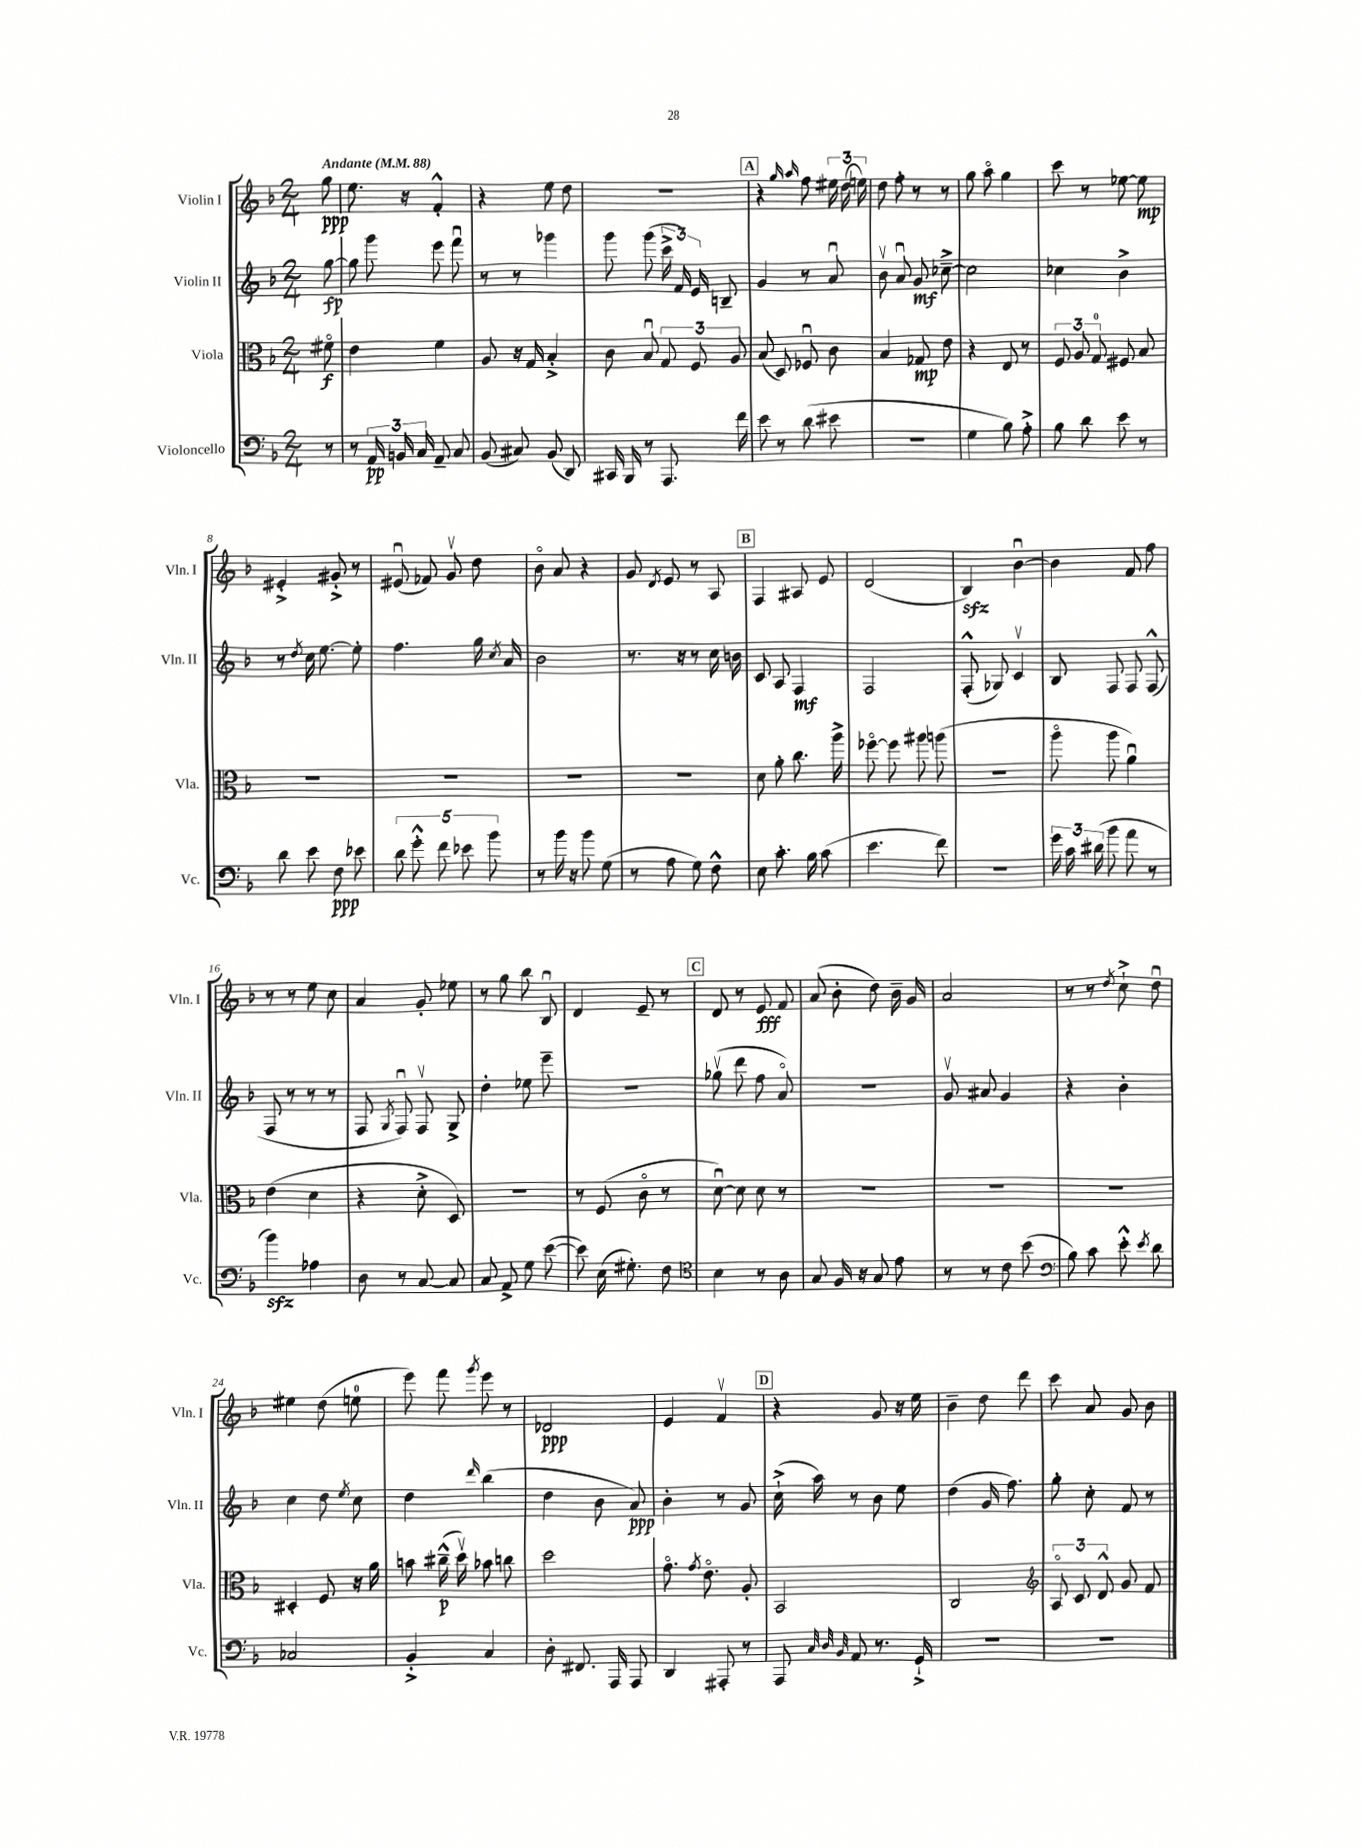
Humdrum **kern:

**kern	**dynam	**kern	**dynam	**kern	**dynam	**kern	**dynam
*part4	*part4	*part3	*part3	*part2	*part2	*part1	*part1
*staff4	*staff4	*staff3	*staff3	*staff2	*staff2	*staff1	*staff1
*I"Violoncello	*	*I"Viola	*	*I"Violin II	*	*I"Violin I	*
*I'Vc.	*	*I'Vla.	*	*I'Vln. II	*	*I'Vln. I	*
*clefF4	*	*clefC3	*	*clefG2	*	*clefG2	*
*k[b-]	*	*k[b-]	*	*k[b-]	*	*k[b-]	*
*M2/4	*	*M2/4	*	*M2/4	*	*M2/4	*
*MM88	*	*MM88	*	*MM88	*	*MM88	*
=	=	=	=	=	=	=	=
!	!	!	!	!	!	!LO:TX:a:B:t=Andante	!
8r	.	8f#X\	f	[8gg\	fp	8gg\	ppp
=1	=1	=1	=1	=1	=1	=1	=1
8r	.	4e\	.	8gg\]	.	8.ee\	.
24AA/	pp	.	.	8ggg\	.	.	.
24BBn/	.	.	.	.	.	.	.
.	.	.	.	.	.	16r	.
24C/	.	.	.	.	.	.	.
8AA~/	.	4f\	.	8eee\	.	4f'^^/	.
8C/	.	.	.	8fffu\	.	.	.
=2	=2	=2	=2	=2	=2	=2	=2
(8BB-/	.	8A/	.	8r	.	4r	.
8C#X/)	.	16r	.	8r	.	.	.
.	.	16G/	.	.	.	.	.
(8BB-/	.	4B-'^/	.	4ggg-X\	.	8ee\	.
8DD/)	.	.	.	.	.	8dd\	.
=3	=3	=3	=3	=3	=3	=3	=3
16CC#X/	.	8c\	.	8ggg\	.	2r	.
16BBB-/	.	.	.	.	.	.	.
8r	.	8B-u/	.	(8ggg\	.	.	.
8.AAA/	.	12G/	.	24ccc^\	.	.	.
.	.	.	.	24f/)	.	.	.
.	.	12F/	.	24e/	.	.	.
.	.	.	.	8Bn~/	.	.	.
.	.	12A/	.	.	.	.	.
16f\	.	.	.	.	.	.	.
!!LO:REH:place=s1:t=A
=4	=4	=4	=4	=4	=4	=4	=4
8e\	.	(8B-/	.	4g/	.	4r	.
8r	.	8D/)	.	.	.	.	.
.	.	.	.	.	.	16qqgg/	.
.	.	.	.	.	.	16qqaa/	.
(8d\	.	8F-Xu/	.	8r	.	8ff\	.
8e#X\	.	8c\	.	8au/	.	24ee#X\	.
.	.	.	.	.	.	(24dd\	.
.	.	.	.	.	.	24een\)	.
=5	=5	=5	=5	=5	=5	=5	=5
2r	.	4B-/	.	8b-v\	.	8dd\	.
.	.	.	.	8au/	.	8ff'\	.
.	.	8G-X/	mp	8g/	mf	8r	.
.	.	8e\	.	[8cc-X~^\	.	8r	.
=6	=6	=6	=6	=6	=6	=6	=6
4G\	.	4r	.	2cc-\]	.	8gg\	.
.	.	.	.	.	.	8aa\	.
8B-\)	.	8E/	.	.	.	4gg\	.
8A'^\	.	8r	.	.	.	.	.
=7	=7	=7	=7	=7	=7	=7	=7
8B-\	.	12F/	.	4cc-X\	.	8ccc\	.
.	.	12A/	.	.	.	.	.
8d\	.	.	.	.	.	8r	.
.	.	12G/	.	.	.	.	.
8e\	.	8F#X/	.	4b-^\	.	[8ee-X\	.
8r	.	8B-/	.	.	.	8ee-\]	mp
!!LO:LB:g=z
=8	=8	=8	=8	=8	=8	=8	=8
8d\	.	2r	.	8r	.	4e#X'^/	.
.	.	.	.	8qdd/	.	.	.
8e\	.	.	.	16cc\	.	.	.
.	.	.	.	[8.ee\	.	.	.
8F\	ppp	.	.	.	.	8g#X'^/	.
8e-X\	.	.	.	8ee'\]	.	8r	.
=9	=9	=9	=9	=9	=9	=9	=9
10d\	.	2r	.	4.ff\	.	(8e#Xu/	.
10g'^^\	.	.	.	.	.	.	.
.	.	.	.	.	.	8f-X/)	.
10f\	.	.	.	.	.	.	.
.	.	.	.	.	.	8gv/	.
10e-X\	.	.	.	.	.	.	.
.	.	.	.	16gg\	.	8dd\	.
10b-\	.	.	.	.	.	.	.
.	.	.	.	8qcc/	.	.	.
.	.	.	.	16a/	.	.	.
=10	=10	=10	=10	=10	=10	=10	=10
8r	.	2r	.	2b-\	.	8b-\	.
16b-\	.	.	.	.	.	8a/	.
16r	.	.	.	.	.	.	.
8b-\	.	.	.	.	.	4r	.
(8G\	.	.	.	.	.	.	.
=11	=11	=11	=11	=11	=11	=11	=11
8r	.	2r	.	8.r	.	8g/	.
.	.	.	.	.	.	8qd/	.
8A\	.	.	.	.	.	8e/	.
.	.	.	.	16r	.	.	.
8G\)	.	.	.	8r	.	8r	.
8F^^\	.	.	.	16cc\	.	8A/	.
.	.	.	.	16bn\	.	.	.
!!LO:REH:place=s1:t=B
=12	=12	=12	=12	=12	=12	=12	=12
8E\	.	8d\	.	8c/	.	4F/	.
8.c'\	.	8a'\	.	8A/	.	.	.
.	.	8.cc\	.	4F/	mf	8A#X/	.
16B-\	.	.	.	.	.	.	.
(8c\	.	.	.	.	.	8e/	.
.	.	16aa^\	.	.	.	.	.
=13	=13	=13	=13	=13	=13	=13	=13
4.e\	.	[8ff-X\	.	2F/	.	(2d/	.
.	.	8ff-\]	.	.	.	.	.
.	.	8aa#X\	.	.	.	.	.
8f\)	.	(8aan\	.	.	.	.	.
=14	=14	=14	=14	=14	=14	=14	=14
2r	.	2r	.	(8F'^^/	.	4B-zz/)	.
.	.	.	.	8G-X/)	.	.	.
.	.	.	.	4cv/	.	[4b-u\	.
=15	=15	=15	=15	=15	=15	=15	=15
24g\	.	8aa\	.	8B-/	.	4b-\]	.
24c\	.	.	.	.	.	.	.
(24d#X\	.	.	.	.	.	.	.
8b-\	.	8aa\	.	8F/	.	.	.
8a\	.	4au\)	.	8F/	.	8f/	.
8r	.	.	.	(8F^^/	.	8ff\	.
!!LO:LB:g=z
=16	=16	=16	=16	=16	=16	=16	=16
4b-zz\)	.	(4e\	.	8F/	.	8r	.
.	.	.	.	8r	.	8r	.
4A-X\	.	4d\	.	8r	.	8ee\	.
.	.	.	.	8r	.	8cc\	.
=17	=17	=17	=17	=17	=17	=17	=17
8D\	.	4r	.	8F/	.	4a/	.
.	.	.	.	8qG/	.	.	.
8r	.	.	.	8Fu/)	.	.	.
[8C/	.	8d'^\	.	8Fv/	.	8g'/	.
8C/]	.	8D/)	.	8G^/	.	8ee-X\	.
=18	=18	=18	=18	=18	=18	=18	=18
8C/	.	2r	.	4dd'\	.	8r	.
8AA^/	.	.	.	.	.	8gg\	.
8G\	.	.	.	8ee-X\	.	8bb-\	.
([8e\	.	.	.	8eee~\	.	8B-u/	.
=19	=19	=19	=19	=19	=19	=19	=19
8e\])	.	8r	.	2r	.	4d/	.
(16E\	.	(8F/	.	.	.	.	.
8.G#X'\)	.	.	.	.	.	.	.
.	.	8c\	.	.	.	8e~/	.
8F\	.	8r	.	.	.	8r	.
!!LO:REH:place=s1:t=C
=20	=20	=20	=20	=20	=20	=20	=20
*clefC4	*	*	*	*	*	*	*
4B-\	.	[8du\)	.	(8gg-Xv\	.	8d/	.
.	.	8d\]	.	8ddd\	.	8r	.
8r	.	8d\	.	8ff\	.	8e/	fff
8A\	.	8r	.	8a/)	.	8f/	.
=21	=21	=21	=21	=21	=21	=21	=21
8G/	.	2r	.	2r	.	(8a/	.
16F/	.	.	.	.	.	8b-'\	.
16r	.	.	.	.	.	.	.
8G/	.	.	.	.	.	8dd\)	.
8e\	.	.	.	.	.	16b-~\	.
.	.	.	.	.	.	16g/	.
=22	=22	=22	=22	=22	=22	=22	=22
8r	.	2r	.	8gv/	.	2a/	.
8r	.	.	.	8a#X/	.	.	.
8c\	.	.	.	4g/	.	.	.
(8b-\	.	.	.	.	.	.	.
=23	=23	=23	=23	=23	=23	=23	=23
*clefF4	*	*	*	*	*	*	*
8B-\)	.	2r	.	4r	.	8r	.
8c\	.	.	.	.	.	8r	.
.	.	.	.	.	.	8qdd/	.
8e'^^\	.	.	.	4b-'\	.	8cc`^\	.
8qe/	.	.	.	.	.	.	.
8d\	.	.	.	.	.	8ddu\	.
!!LO:LB:g=z
=24	=24	=24	=24	=24	=24	=24	=24
2C-X/	.	4D#X'/	.	4cc\	.	4ee#X\	.
.	.	8F/	.	8dd\	.	(8dd\	.
.	.	.	.	8qee/	.	.	.
.	.	16r	.	8cc\	.	8een\	.
.	.	16a\	.	.	.	.	.
=25	=25	=25	=25	=25	=25	=25	=25
4BB-'^/	.	8bn\	.	4dd\	.	8eee\)	.
.	.	(16cc#X~^^\	p	.	.	8fff\	.
.	.	16ddv\)	.	.	.	.	.
.	.	.	.	16qqddd/	.	8qggg/	.
4C/	.	8b-X\	.	(4bb-\	.	8eee\	.
.	.	8ccn\	.	.	.	8r	.
=26	=26	=26	=26	=26	=26	=26	=26
8D'\	.	2dd\	.	4dd\	.	2d-X/	ppp
8.FF#X/	.	.	.	.	.	.	.
.	.	.	.	8b-\	.	.	.
16AAA/	.	.	.	.	.	.	.
8AAA/	.	.	.	8a/)	ppp	.	.
=27	=27	=27	=27	=27	=27	=27	=27
4DD/	.	8.g\	.	4b-'\	.	4e/	.
.	.	8qg/	.	.	.	.	.
.	.	8.e\	.	.	.	.	.
8AAA#X'/	.	.	.	8r	.	4fv/	.
8r	.	8A'/	.	8g/	.	.	.
!!LO:REH:place=s1:t=D
=28	=28	=28	=28	=28	=28	=28	=28
8AAA/	.	2BB-/	.	(16cc`^\	.	4r	.
.	.	.	.	16aa\)	.	.	.
32qqC/	.	.	.	.	.	.	.
32qqD/	.	.	.	.	.	.	.
32qqBB-/	.	.	.	.	.	.	.
8AA/	.	.	.	8r	.	.	.
8.r	.	.	.	8b-\	.	8g/	.
.	.	.	.	8ee\	.	16r	.
16GG`^/	.	.	.	.	.	16ee\	.
=29	=29	=29	=29	=29	=29	=29	=29
2r	.	2C/	.	(4dd\	.	4b-~\	.
.	.	.	.	16g/	.	8dd\	.
.	.	.	.	8.ff\)	.	.	.
.	.	.	.	.	.	8ddd\	.
=30	=30	=30	=30	=30	=30	=30	=30
*	*	*clefG2	*	*	*	*	*
2r	.	12A/	.	8gg'\	.	8ccc\	.
.	.	12c/	.	.	.	.	.
.	.	.	.	8cc'\	.	8a/	.
.	.	12d^^/	.	.	.	.	.
.	.	8g/	.	8f/	.	8g/	.
.	.	8f/	.	8r	.	8b-\	.
==	==	==	==	==	==	==	==
*-	*-	*-	*-	*-	*-	*-	*-
